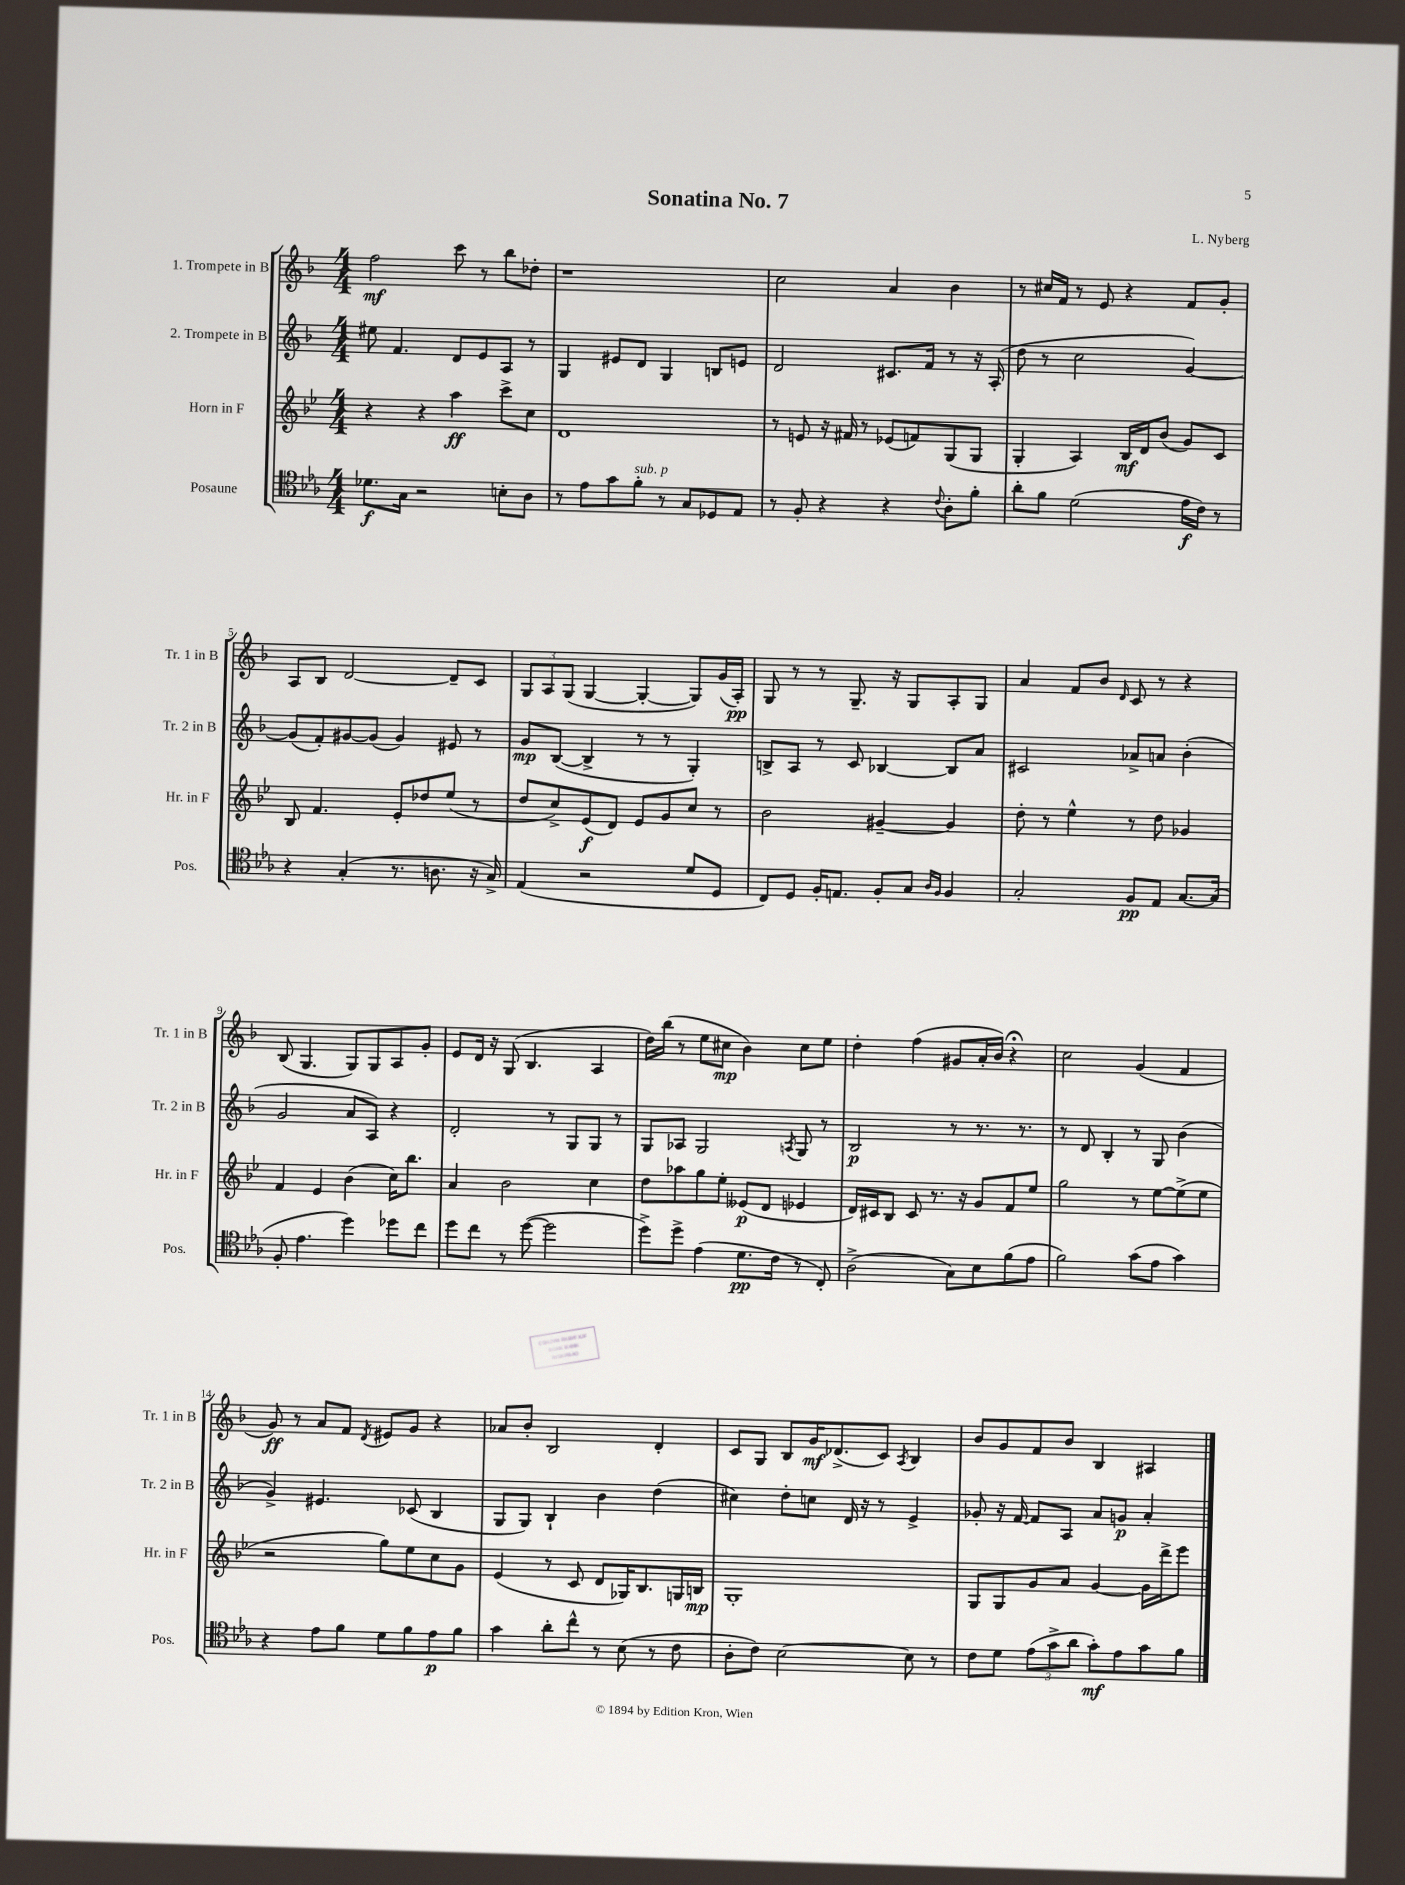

**kern	**dynam	**kern	**dynam	**kern	**dynam	**kern	**dynam
*part4	*part4	*part3	*part3	*part2	*part2	*part1	*part1
*staff4	*staff4	*staff3	*staff3	*staff2	*staff2	*staff1	*staff1
*I"Posaune	*	*I"Horn in F	*	*I"2. Trompete in B	*	*I"1. Trompete in B	*
*I'Pos.	*	*I'Hr. in F	*	*I'Tr. 2 in B	*	*I'Tr. 1 in B	*
*clefC4	*	*clefG2	*	*clefG2	*	*clefG2	*
*k[b-e-a-]	*	*k[b-e-]	*	*k[b-]	*	*k[b-]	*
*M4/4	*	*M4/4	*	*M4/4	*	*M4/4	*
=1	=1	=1	=1	=1	=1	=1	=1
8.d-X\L	f	4r	.	8ee#X\	.	2ff\	mf
.	.	.	.	4.f/	.	.	.
16G\Jk	.	.	.	.	.	.	.
2r	.	4r	.	.	.	.	.
.	.	4aa\	ff	8d/L	.	8ccc\	.
.	.	.	.	8e/	.	8r	.
8Bn'\L	.	8ccc^\L	.	8A/J	.	8bb-\L	.
8A-\J	.	8cc\J	.	8r	.	8dd-X'\J	.
=2	=2	=2	=2	=2	=2	=2	=2
8r	.	1d	.	4G/	.	1r	.
8e-\L	.	.	.	.	.	.	.
8g\	.	.	.	8e#X/L	.	.	.
!LO:TX:a:i:t=sub. p	!	!	!	!	!	!	!
8f'\J	.	.	.	8d/J	.	.	.
8r	.	.	.	4G/	.	.	.
8G/L	.	.	.	.	.	.	.
8D-X/	.	.	.	8Bn/L	.	.	.
8E-/J	.	.	.	8en/J	.	.	.
=3	=3	=3	=3	=3	=3	=3	=3
8r	.	8r	.	2d/	.	2cc\	.
8F'/	.	8en/	.	.	.	.	.
4r	.	16r	.	.	.	.	.
.	.	16f#X/	.	.	.	.	.
.	.	8r	.	.	.	.	.
4r	.	(8e-X/L	.	8.c#X/L	.	4a/	.
.	.	8fn/)	.	.	.	.	.
.	.	.	.	16f/Jk	.	.	.
8qqc/	.	.	.	.	.	.	.
8A-'\L	.	(8G/	.	8r	.	4b-\	.
8f'\J	.	8G/J	.	16r	.	.	.
.	.	.	.	(16A'/	.	.	.
=4	=4	=4	=4	=4	=4	=4	=4
8a-'\L	.	4G'/	.	8dd\	.	8r	.
8f\J	.	.	.	8r	.	16cc#X/LL	.
.	.	.	.	.	.	16f/JJ	.
(2d\	.	4A/)	.	2cc\	.	8r	.
.	.	.	.	.	.	8e/	.
.	.	16B-/LL	mf	.	.	4r	.
.	.	16d/J	.	.	.	.	.
.	.	(8b-/J	.	.	.	.	.
16e-\LL	f	8g/L)	.	[4g/)	.	8f/L	.
16c\JJ)	.	.	.	.	.	.	.
8r	.	8c/J	.	.	.	8g'/J	.
!!LO:LB:g=z
=5	=5	=5	=5	=5	=5	=5	=5
4r	.	8B-/	.	(8g/L]	.	8A/L	.
.	.	4.f/	.	8f'/)	.	8B-/J	.
(4G'/	.	.	.	[8g#X/	.	[2d/	.
.	.	.	.	(8g#/J]	.	.	.
8.r	.	8e-'/L	.	4g#/)	.	.	.
.	.	8dd-X/	.	.	.	.	.
8.An\	.	.	.	.	.	.	.
.	.	(8ee-/J	.	8e#X/	.	8d~/L]	.
16r	.	8r	.	8r	.	8c/J	.
16G^/)	.	.	.	.	.	.	.
=6	=6	=6	=6	=6	=6	=6	=6
(4E-/	.	8dd/L	.	8g/L	mp	12G/L	.
.	.	.	.	.	.	12A/	.
.	.	8cc^/)	.	([8B-/J	.	.	.
.	.	.	.	.	.	(12G/J	.
2r	.	(8e-/	f	4B-^/]	.	[4G/	.
.	.	8d/J)	.	.	.	.	.
.	.	8e-/L	.	8r	.	4G'/_	.
.	.	8g/	.	8r	.	.	.
8d/L	.	8cc/J	.	4G'/)	.	8G/L])	.
8D/J	.	8r	.	.	.	(16g/L	.
.	.	.	.	.	.	16A'/JJ)	pp
=7	=7	=7	=7	=7	=7	=7	=7
8C/L)	.	2b-\	.	8Bn^/L	.	8G/	.
8D/J	.	.	.	8A/J	.	8r	.
16F'/KL	.	.	.	8r	.	8r	.
8.En/J	.	.	.	.	.	.	.
.	.	.	.	8c/	.	8.G~/	.
8F'/L	.	[4g#X~/	.	[4B-X/	.	.	.
.	.	.	.	.	.	16r	.
8G/J	.	.	.	.	.	8G/L	.
16qqA-/LL	.	.	.	.	.	.	.
16qqF/JJ	.	.	.	.	.	.	.
4F/	.	4g#/]	.	8B-/L]	.	8A'/	.
.	.	.	.	8a/J	.	8G/J	.
=8	=8	=8	=8	=8	=8	=8	=8
2G'/	.	8dd'\	.	2c#X/	.	4a/	.
.	.	8r	.	.	.	.	.
.	.	4ee-^^\	.	.	.	8f/L	.
.	.	.	.	.	.	8b-/J	.
.	.	.	.	.	.	16qqd/	.
8F/L	pp	8r	.	8a-X^/L	.	8c/	.
8E-/J	.	8dd\	.	8an/J	.	8r	.
[8.G/L	.	4g-X/	.	(4b-'\	.	4r	.
(16G/Jk]	.	.	.	.	.	.	.
!!LO:LB:g=z
=9	=9	=9	=9	=9	=9	=9	=9
8F'/	.	4f/	.	2g/	.	(8B-/	.
4.e-\	.	.	.	.	.	4.G/	.
.	.	4e-/	.	.	.	.	.
4dd\)	.	(4b-\	.	8a/L	.	8G/L)	.
.	.	.	.	8A/J)	.	8G/	.
8dd-X\L	.	16cc\KL)	.	4r	.	8A/	.
.	.	8.bb-\J	.	.	.	.	.
8cc\J	.	.	.	.	.	8g'/J	.
=10	=10	=10	=10	=10	=10	=10	=10
8dd\L	.	4a/	.	2d'/	.	8e/L	.
8cc\J	.	.	.	.	.	16d/Jk	.
.	.	.	.	.	.	16r	.
8r	.	2b-\	.	.	.	(8G/	.
([8dd\	.	.	.	.	.	4.B-/	.
2dd\]	.	.	.	8r	.	.	.
.	.	.	.	8G/L	.	.	.
.	.	4cc\	.	8G/J	.	4A/	.
.	.	.	.	8r	.	.	.
=11	=11	=11	=11	=11	=11	=11	=11
8dd^\L)	.	8dd\L	.	8G/L	.	16dd\LL)	.
.	.	.	.	.	.	(16bb-\JJ	.
8dd^\J	.	8aa-X\	.	8A-X/J	.	8r	.
(4e-\	.	8gg\	.	2G/	.	8ee\L	.
.	.	8ee-'\J	.	.	.	8cc#X\J	mp
8.d\L	pp	(8e--X/L	p	.	.	4b-\)	.
.	.	8d/J	.	.	.	.	.
16c\Jk	.	.	.	.	.	.	.
.	.	.	.	8qAn/	.	.	.
8r	.	4e-X/	.	8G/	.	8cc#\L	.
8C'/)	.	.	.	8r	.	8ee\J	.
=12	=12	=12	=12	=12	=12	=12	=12
(2A-^\	.	16d/LL)	.	2B-/	p	4dd'\	.
.	.	16c#X/J	.	.	.	.	.
.	.	8B-/J	.	.	.	.	.
.	.	8c#/	.	.	.	(4ff\	.
.	.	8.r	.	.	.	.	.
8G\L)	.	.	.	8r	.	8g#X/L	.
.	.	16r	.	.	.	.	.
8B-\	.	8g/L	.	8.r	.	16a'/L	.
.	.	.	.	.	.	16b-/JJ)	.
(8f\	.	8f/	.	.	.	4r;<	.
.	.	.	.	8.r	.	.	.
8e-\J	.	8ee-/J	.	.	.	.	.
=13	=13	=13	=13	=13	=13	=13	=13
2f\)	.	2gg\	.	8r	.	2cc\	.
.	.	.	.	8d/	.	.	.
.	.	.	.	4B-'/	.	.	.
(8g\L	.	8r	.	8r	.	(4g/	.
8e-\J	.	[8ee-\L	.	8G/	.	.	.
4g\)	.	(8ee-^\]	.	(4b-\	.	4f/	.
.	.	8ee-\J	.	.	.	.	.
!!LO:LB:g=z
=14	=14	=14	=14	=14	=14	=14	=14
4r	.	2r	.	4g^/)	.	8g/)	ff
.	.	.	.	.	.	8r	.
8e-\L	.	.	.	4.e#X/	.	8a/L	.
8f\J	.	.	.	.	.	8f/J	.
.	.	.	.	.	.	8qd/	.
8d\L	.	8gg\L)	.	.	.	8e#X/L	.
8f\	.	8ee-\	.	(8c-X/	.	8g/J	.
8e-\	p	8cc\	.	4B-/	.	4r	.
8f\J	.	8g\J	.	.	.	.	.
=15	=15	=15	=15	=15	=15	=15	=15
4g\	.	(4e-/	.	8G/L	.	8a-X/L	.
.	.	.	.	8G/J)	.	8b-'/J	.
8a-'\L	.	8r	.	4B-`/	.	2B-/	.
8cc^^\J	.	8c/	.	.	.	.	.
8r	.	8d/L	.	4b-\	.	.	.
(8B-\	.	16G-X/K)	.	.	.	.	.
.	.	8.B-/	.	.	.	.	.
8r	.	.	.	(4dd\	.	4d'/	.
8c\	.	16Gn/L	.	.	.	.	.
.	.	16Bn/JJ	mp	.	.	.	.
=16	=16	=16	=16	=16	=16	=16	=16
8A-'\L	.	1G'	.	4cc#X\)	.	8c/L	.
8c\J)	.	.	.	.	.	8G/J	.
[2B-\	.	.	.	8dd'\L	.	8B-/L	.
.	.	.	.	8ccn\J	.	16g/K	mf
.	.	.	.	.	.	(8.d-X^/	.
.	.	.	.	16d/	.	.	.
.	.	.	.	16r	.	.	.
.	.	.	.	8r	.	8c/J)	.
.	.	.	.	.	.	8qA/	.
8B-\]	.	.	.	4e^/	.	4B-/	.
8r	.	.	.	.	.	.	.
=17	=17	=17	=17	=17	=17	=17	=17
8c\L	.	8G/L	.	8g-X'/	.	8b-/L	.
8d\J	.	8G/	.	16r	.	8g/	.
.	.	.	.	[16f/	.	.	.
(12e-\L	.	8g/	.	8f/L]	.	8f/	.
12g^\	.	.	.	.	.	.	.
.	.	8a/J	.	8A/J	.	8b-/J	.
12a-\J	.	.	.	.	.	.	.
8g'\L)	mf	[4g/	.	8a/L	.	4B-/	.
8e-\	.	.	.	8gn/J	p	.	.
8g\	.	16g\LL]	.	4a'/	.	4A#X/	.
.	.	16ddd^\J	.	.	.	.	.
8f\J	.	8eee-\J	.	.	.	.	.
==	==	==	==	==	==	==	==
*-	*-	*-	*-	*-	*-	*-	*-
